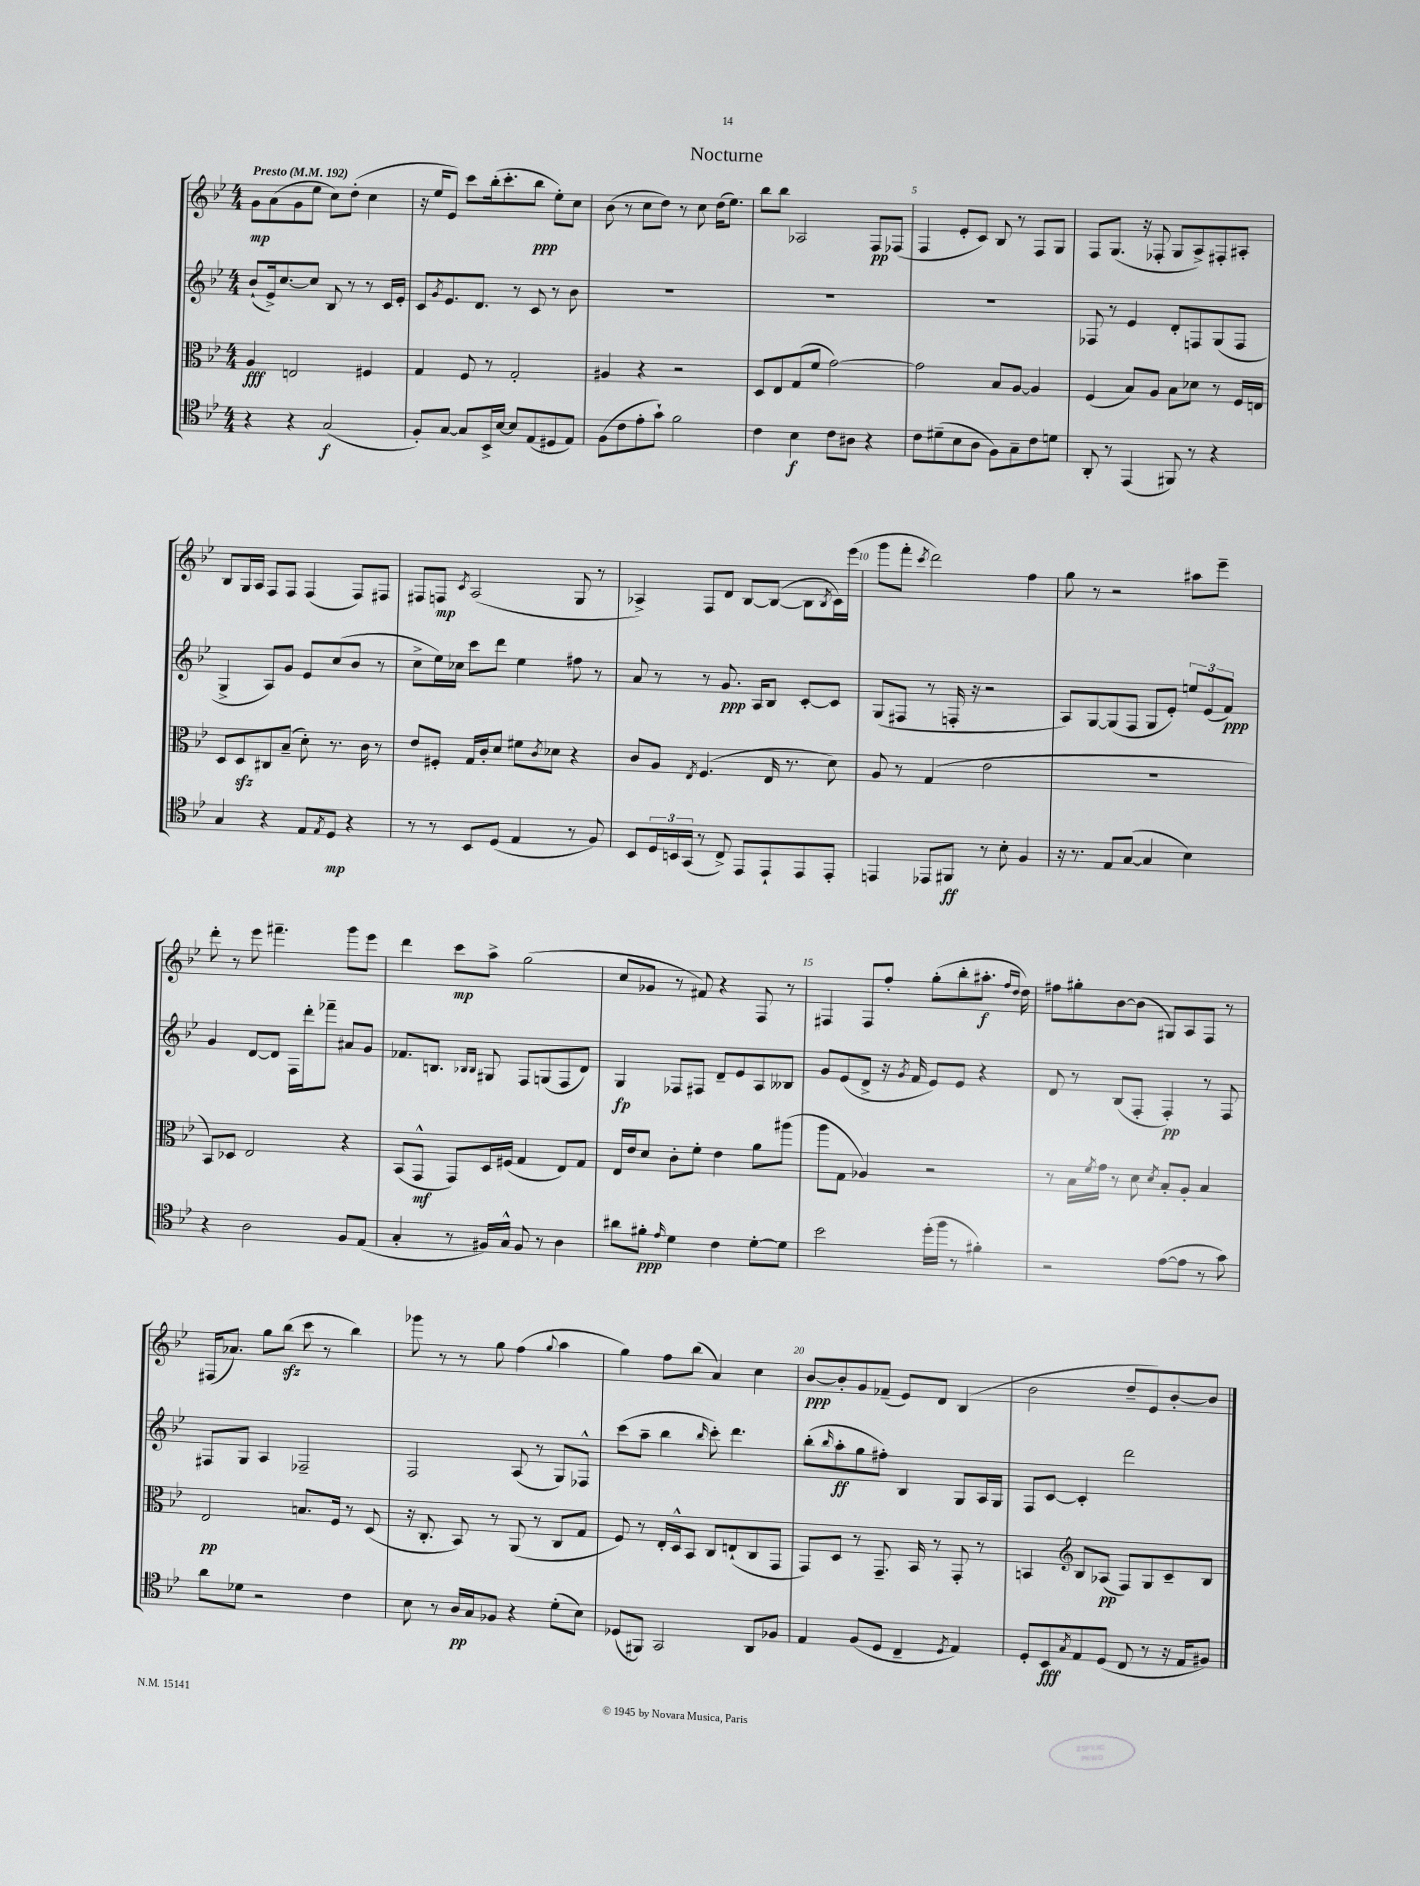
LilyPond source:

\header { title = "Nocturne" }
<<
\new StaffGroup <<
\new Staff = "s0" {
    \clef treble \key bes \major \numericTimeSignature \time 4/4 \tempo "Presto" 4 = 192
    g'8\mp a'8( g'8 ees''8 c''8) d''8-.( c''4 |
    r16 ees''16 ees'8) c'''8 bes''16-.( c'''8.-. bes''8\ppp ees''8-.) c''8 |
    bes'8( r8 c''8 d''8) r8 c''8 d''16( ees''8.) |
    bes''8 bes''8 aes2 f8\pp fes8( |
    f4 ees'8-. c'8) bes8 r8 f8 g8 |
    f8 g8.( r16 fes8-. g8 a8->) fis8-. ais8-. |
    bes8 g16 a16 f8 f8 f4( f8) fis8 |
    fis8 f8\mp \acciaccatura { c'8 } a2( g8 r8 |
    aes4->) f8 d'8 bes8~ bes8~( bes8 \acciaccatura { bes8 } c'16) ees'''16( |
    g'''8 f'''8-. \acciaccatura { c'''8 } d'''2) f''4 |
    g''8 r8 r2 ais''8 ees'''8-- |
    d'''8-. r8 ees'''8 fis'''4.-- g'''8 ees'''8 |
    d'''4 c'''8\mp a''8-> g''2( |
    c''8 ges'8 r8 fis'8) r4 f8 r8 |
    fis4 fis8 f''8-. g''8-.( bes''8-. ais''8.-.\f \grace { f''16 d''16 } d''16) |
    fis''8 gis''8-. bes'8~ bes'8( gis8) a8 f8 r8 |
    fis16( aes'8.) g''8 bes''8\sfz( c'''8 r8 bes''4) |
    ges'''8 r8 r8 g''8 f''4( \appoggiatura { g''8 } a''4 |
    g''4) f''8 bes''8( a'4) c''4 |
    bes'8~\ppp bes'8-. g'8 fes'8--( ees'8) d'8 bes4( |
    bes'2 d''8-- ees'8) bes'8~-. bes'8 \bar "|." |
}
\new Staff = "s1" {
    \clef treble \key bes \major \numericTimeSignature \time 4/4
    bes'8-!( ees'16->) c''8.~ c''8 bes8 r8 r8 c'16 ees'16-. |
    c'8 \acciaccatura { g'8 } ees'8. d'8. r8 c'8 r8 bes'8 |
    R1 |
    R1 |
    R1 |
    fes8 r8 ees'4 d'8-. f8 g8( f8 |
    g4-> a8) g'8 ees'8 c''8( bes'8 r8 |
    c''8-> ees''16) ces''16 c'''8 d'''8 ees''4 fis''8 r8 |
    a'8 r8 r8 g'8.\ppp a16 bes8 c'8~-. c'8 |
    g8( fis8 r8 f16-. r16 r2 |
    a8) g8~ g8( f8 g8 ees'8-.) \tuplet 3/2 { e''8 ees'8( f'8\ppp) } |
    g'4 d'8~ d'8 f16 d'''16-. fes'''8-- ais'8 g'8 |
    fes'8. b8. \grace { bes16 bes16 } gis8 f8 g8( f8 d'8) |
    g4\fp fes8 fis8 d'8-- ees'8 a8 beses8 |
    g'8 ees'8( d'8-> r16 \acciaccatura { g'8 } f'16 ees'8) ees'8 r4 |
    d'8 r8 bes8( f8-. f4-.\pp) r8 f8 |
    fis8 g8 a4 fes2-- |
    f2 a8( r8 g8) fes8-^ |
    c'''8( a''8-- bes''4 \grace { bes''16 } c'''8-.) d'''4. |
    bes''8-.( \grace { bes''16 } a''8-.\ff g''8 fis''8-.) bes4 g8 a16 g16 |
    f8 c'8~ c'4-. d'''2 \bar "|." |
}
\new Staff = "s2" {
    \clef alto \key bes \major \numericTimeSignature \time 4/4
    a4\fff e2 fis4 |
    g4 f8 r8 g2-. |
    ais4 r4 r2 |
    d8 ees8 g8( f'8 g'2~) |
    g'2 bes8 a8~ a4 |
    f4( bes8) a8 bes8 des'8 r8 f16 e16 |
    d8 d8\sfz cis8 bes8--( d'8-.) r8. c'16 r8 |
    ees'8 fis8-. g16 c'16-. d'8 fis'8 \acciaccatura { c'8 } des'8 r4 |
    c'8 a8 \acciaccatura { ees8 } f4.( ees16 r8. d'8) |
    a8 r8 g4( ees'2 |
    R1 |
    bes,8) des8 ees2 r4 |
    bes,8( g,8-^\mf g,8) d16 fis16( g4 ees8) g8 |
    ees16 ees'16 d'8 c'8-. f'8-. ees'4 a'8 ais''8( |
    a''8 g8 aes4) r2 |
    r8 bes16 \acciaccatura { f'8 } g'16 r8 d'8 \acciaccatura { d'8 } bes8-. a8-. bes4 |
    ees2\pp b8. f16 r8 d8( |
    r16 c8.-. bes,8) r8 a,8( r8 c8 g8 |
    f8) r8 ees16-. d16-^ bes,8 c8 e8-!( c8 g,8 |
    g,8) d8 r8 g,8.-- bes,16 r8 g,8-. r8 |
    b,4 \clef treble bes8 aes8\pp( f8) g8 c'8-- bes8 \bar "|." |
}
\new Staff = "s3" {
    \clef tenor \key bes \major \numericTimeSignature \time 4/4
    r4 r4 g2\f( |
    f8-.) g8~ g8 bes,16-> bes16~ bes8 ees8( dis8 ees8) |
    f8( c'8 ees'8-. g'8-!) f'2 |
    c'4 bes4\f c'8 ais8 r4 |
    c'8 dis'8--( bes8 a8 f8) g8-- c'8 d'8 |
    a,8-. r8 ees,4( fis,8) r8 r4 |
    g4 r4 ees8 \acciaccatura { ees8 } d8\mp r4 |
    r8 r8 bes,8 d8( ees4 r8 f8) |
    bes,8 \tuplet 3/2 { d16 b,16 g,16( } r8 c8->) ees,8 ees,8-! ees,8 ees,8-. |
    e,4 ees,8 fis,8\ff r8 bes8-. f4 |
    r16 r8. ees8 g8~( g4 bes4) |
    r4 a2 f8 ees8( |
    g4-. r8 fis16) g16-^ fis8 r8 a4 |
    ais'8 fis'8-.\ppp \grace { ees'16 } d'4 c'4 d'8~-. d'8 |
    bes'2 d''16-.( f''16 r8 fis'4-.) |
    r2 ees'8~( ees'8 r8 g'8) |
    a'8 des'8 r2 c'4 |
    bes8 r8 a16\pp g16 fes8 r4 d'8-.( bes8) |
    des8( fis,8) g,2 a,8 fes8 |
    ees4 f8( d8 c4-- \acciaccatura { d8 } ees4) |
    d8-. bes,8\fff \acciaccatura { g8 } ees8 d8( c8 r8 r16 ees16 fis8) \bar "|." |
}
>>
>>
\layout { \context { \Score \override BarNumber.break-visibility = ##(#f #t #t) barNumberVisibility = #(every-nth-bar-number-visible 5) } }
